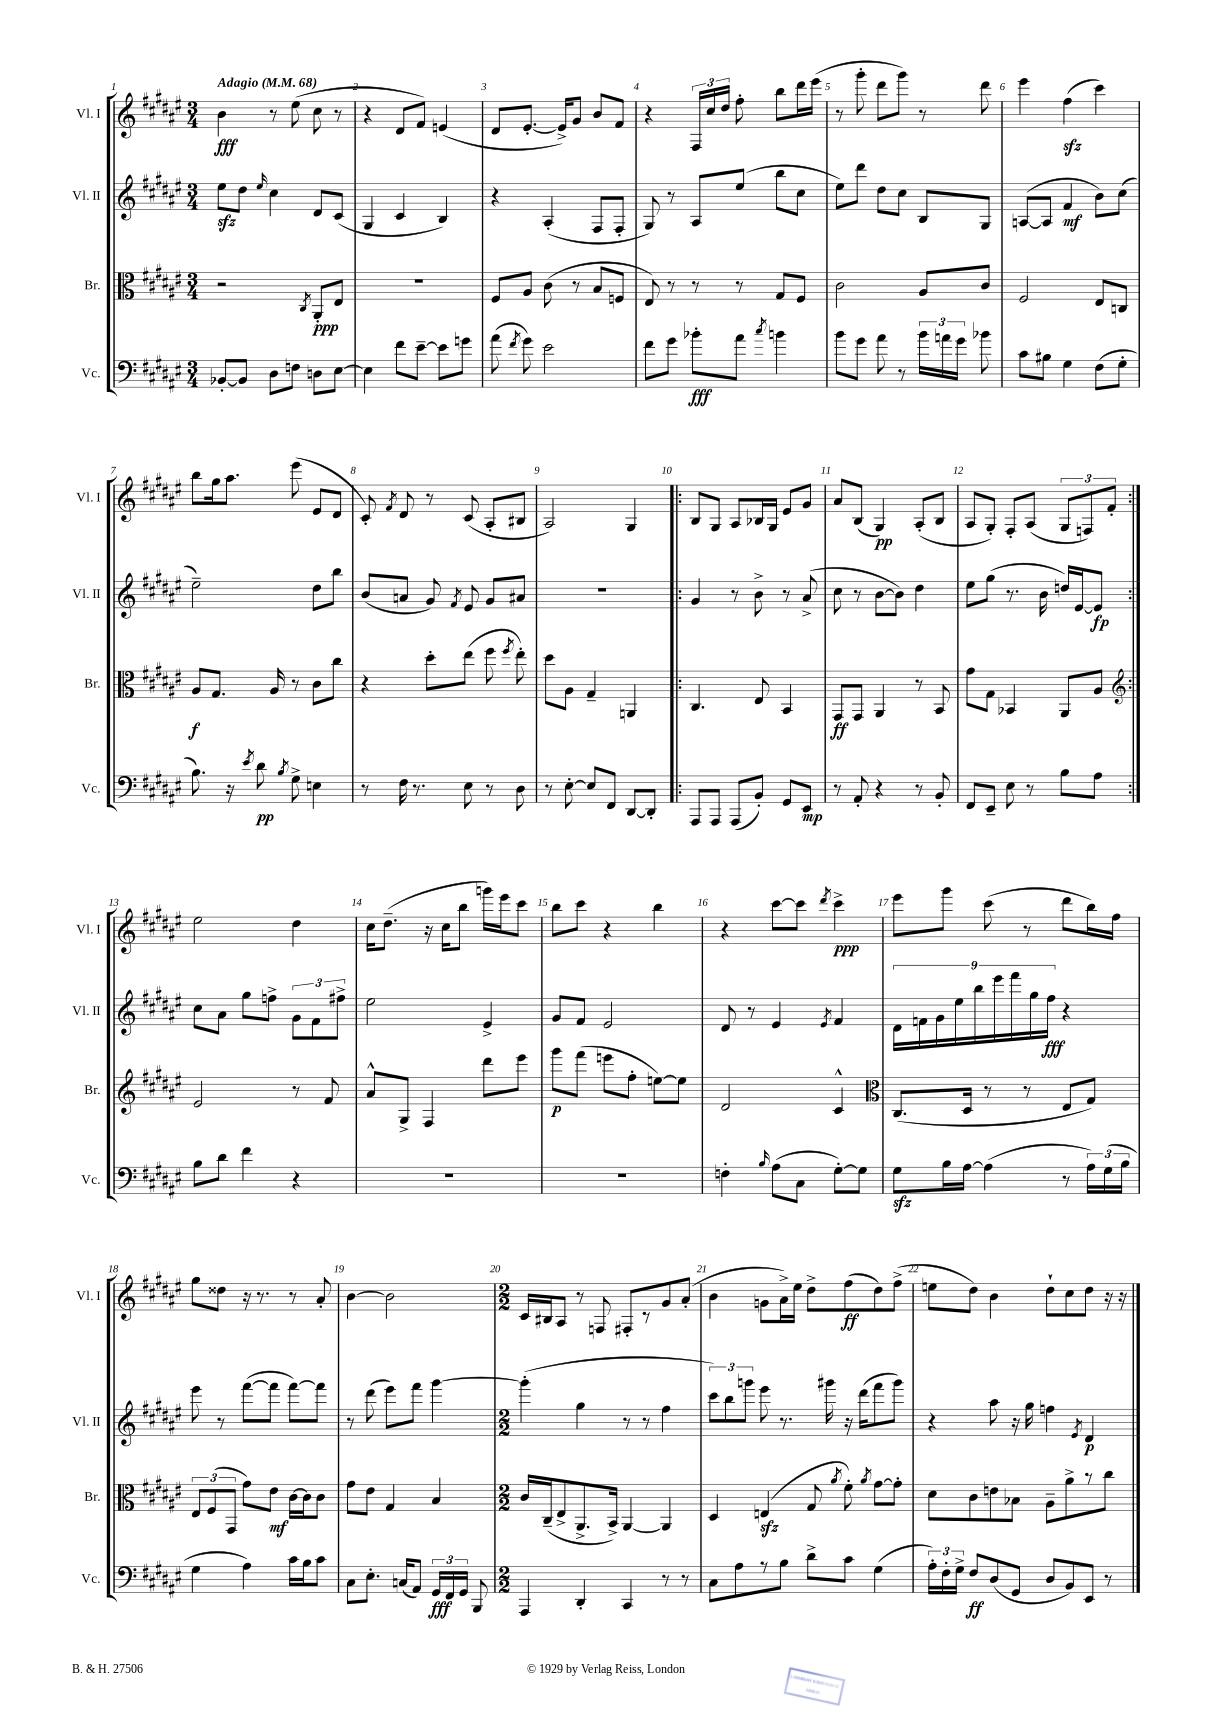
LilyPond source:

<<
\new StaffGroup <<
\new Staff = "s0" \with { instrumentName = "Vl. I" shortInstrumentName = "Vl. I" } {
    \clef treble \key fis \major \numericTimeSignature \time 3/4 \tempo "Adagio" 4 = 68
    \autoBeamOff b'4\fff r8 eis''8( cis''8 r8 |
    r4 dis'8[ fis'8]) e'4( |
    dis'8[ eis'8.]~-. eis'16[->) gis'8] b'8[ fis'8] |
    r4 \tuplet 3/2 { fis16[ cis''16 dis''16] } fis''8-. b''8[ dis'''16 eis'''16]( |
    r8 gis'''8-. dis'''8[ gis'''8]) r8 dis'''8 |
    eis'''4 fis''4\sfz( cis'''4) |
    b''8[ gis''16 ais''8.] eis'''8( eis'8[ dis'8] |
    cis'8-.) \acciaccatura { fis'8 } dis'8 r8 cis'8( ais8[-. bis8] |
    ais2) gis4 |
    \repeat volta 2 { b8[ gis8] ais8[ bes16 gis16] eis'8[ gis'8] |
    ais'8[ b8]( gis4\pp) ais8[-.( b8] |
    ais8[ gis8]-.) fis8[-. ais8]( \tuplet 3/2 { gis8[ f8) fis'8]-. } | }
    eis''2 dis''4 |
    cis''16[ dis''8.]--( r16 cis''16[ b''8] g'''16[) eis'''16 cis'''8] |
    b''8[ cis'''8] r4 b''4 |
    r4 cis'''8[~ cis'''8] \acciaccatura { dis'''8 } cis'''4->\ppp |
    eis'''8[ gis'''8] cis'''8( r8 dis'''8[ b''16) fis''16] |
    gis''8[ disis''8] r16 r8. r8 ais'8-. |
    b'4~ b'2 |
    \numericTimeSignature \time 2/2 cis'16[ bis16 ais8] r8 f8 fis8[-. r8 gis'8 ais'8]-.( |
    b'4 g'8[ ais'16->) eis''16] dis''8[-> fis''8\ff( dis''8) fis''8]->( |
    e''8[ dis''8]) b'4 dis''8[-! cis''8 dis''8] r16 r16 \bar "|." |
}
\new Staff = "s1" \with { instrumentName = "Vl. II" shortInstrumentName = "Vl. II" } {
    \clef treble \key fis \major \numericTimeSignature \time 3/4
    \autoBeamOff eis''8[\sfz dis''8] \grace { eis''16 } cis''4 dis'8[ cis'8]( |
    gis4 cis'4 b4) |
    r4 ais4-.( fis8[ fis8]-. |
    gis8) r8 ais8[ eis''8]( b''8[ cis''8] |
    eis''8[) dis'''8] dis''8[ cis''8] b8[ gis8] |
    a8[~( a8] fis'4\mf b'8[) cis''8]( |
    eis''2--) dis''8[ b''8] |
    b'8[( a'8] gis'8) \acciaccatura { fis'8 } eis'8 gis'8[ ais'8] |
    R2. |
    \repeat volta 2 { gis'4 r8 b'8-> r8 ais'8->( |
    cis''8 r8 b'8[~ b'8]) dis''4 |
    eis''8[ gis''8]( r8. b'16 d''16[) eis'16~ eis'8]\fp | }
    cis''8[ ais'8] gis''8[ f''8]-> \tuplet 3/2 { gis'8[ fis'8 fis''8]-> } |
    eis''2 eis'4-> |
    gis'8[ fis'8] eis'2 |
    dis'8 r8 eis'4 \acciaccatura { eis'8 } fis'4 |
    \tuplet 9/8 { dis'16[ f'16 gis'16 eis''16 b''16 eis'''16 fis'''16 gis''16 fis''16]\fff } r4 |
    eis'''8 r8 fis'''8[~( fis'''8] fis'''8[~) fis'''8] |
    r8 dis'''8( eis'''8[) fis'''8] gis'''4~ |
    \numericTimeSignature \time 2/2 gis'''4-.( gis''4 r8 r8 fis''4 |
    \tuplet 3/2 { cis'''8[) b''8 g'''8] } eis'''8 r8. gis'''16 r16 dis'''16[( fis'''8 gis'''8]) |
    r4 ais''8 r16 gis''16 f''4 \acciaccatura { eis'8 } dis'4\p \bar "|." |
}
\new Staff = "s2" \with { instrumentName = "Br." shortInstrumentName = "Br." } {
    \clef alto \key fis \major \numericTimeSignature \time 3/4
    \autoBeamOff r2 \acciaccatura { cis8 } ais,8[-.\ppp eis8] |
    R2. |
    fis8[ ais8] cis'8( r8 b8[ f8] |
    eis8) r8 r8 r8 gis8[ fis8] |
    cis'2 ais8[ cis'8] |
    fis2 eis8[ c8] |
    ais8[\f gis8.] ais16 r8 cis'8[ cis''8] |
    r4 dis''8[-. eis''8]( fis''8 \acciaccatura { fis''8 } eis''8-.) |
    dis''8[ ais8] gis4-- a,4 |
    \repeat volta 2 { cis4. eis8 b,4 |
    gis,8[\ff gis,8] ais,4 r8 b,8 |
    gis'8[ gis8] bes,4 ais,8[ ais8] | }
    \clef treble eis'2 r8 fis'8 |
    ais'8[-^ gis8]-> fis4 dis'''8[ eis'''8] |
    gis'''8[\p fis'''8]( e'''8[ fis''8]-. e''8[~) e''8] |
    dis'2 cis'4-^ |
    \clef alto cis8.[( dis16] r8 r8 eis8[ gis8]) |
    \tuplet 3/2 { eis8[ fis8( gis,8] } gis'8[) eis'8]\mf cis'16[~ cis'16 cis'8] |
    gis'8[ eis'8] gis4 b4 |
    \numericTimeSignature \time 2/2 cis'16[ cis16--( eis8-> ais,8.-> b,16]->) ais,4~ ais,4 |
    dis4 e4\sfz( gis8 \acciaccatura { ais'8 } fis'8-.) \acciaccatura { ais'8 } gis'8[~ gis'8]-. |
    dis'8[ cis'8 e'8 bes8] ais8[-- ais'8-> r8 cis''8] \bar "|." |
}
\new Staff = "s3" \with { instrumentName = "Vc." shortInstrumentName = "Vc." } {
    \clef bass \key fis \major \numericTimeSignature \time 3/4
    \autoBeamOff bes,8[~-. bes,8] dis8[ f8] d8[ eis8]~ |
    eis4 fis'8[ eis'8]~-- eis'8[ g'8] |
    ais'8( \acciaccatura { fis'8 } gis'8) eis'2 |
    fis'8[ gis'8] bes'8[-.\fff ais'8] \acciaccatura { cis''8 } b'4 |
    b'8[ gis'8] ais'8 r8 \tuplet 3/2 { b'16[ a'16 gis'16] } bes'8 |
    cis'8[ bis8] gis4 fis8[( gis8]-. |
    b8.) r16 \acciaccatura { eis'8 } dis'8\pp \acciaccatura { b8 } gis8-> e4 |
    r8 fis16 r8. eis8 r8 dis8 |
    r8 eis8~-. eis8[ fis,8] dis,8[~ dis,8]-. |
    \repeat volta 2 { ais,,8[ ais,,8] ais,,8[( b,8]-.) gis,8[ eis,8]\mp |
    r8 ais,8-. r4 r8 b,8-. |
    fis,8[ eis,8]-- eis8 r8 b8[ ais8] | }
    b8[ dis'8] fis'4 r4 |
    R2. |
    R2. |
    f4-. \grace { b16 } ais8[( cis8] gis8[~-.) gis8] |
    gis8[\sfz b16 ais16]~ ais4( r8 \tuplet 3/2 { ais16[) gis16( b16] } |
    gis4 ais4) cis'16[ b16 cis'8] |
    cis8[ eis8.]-. c16[( ais,8]) \tuplet 3/2 { gis,16[\fff fis,16 gis,16] } b,,8 |
    \numericTimeSignature \time 2/2 ais,,4 dis,4-. cis,4 r8 r8 |
    cis8[ ais8 r8 b8] dis'8[-> cis'8] gis4( |
    \tuplet 3/2 { ais16[-.) fis16-. gis16]-> } fis8[\ff dis8( gis,8] dis8[ b,8) eis,8] r8 \bar "|." |
}
>>
>>
\layout { \context { \Score \override BarNumber.break-visibility = ##(#f #t #t) barNumberVisibility = #all-bar-numbers-visible } }
